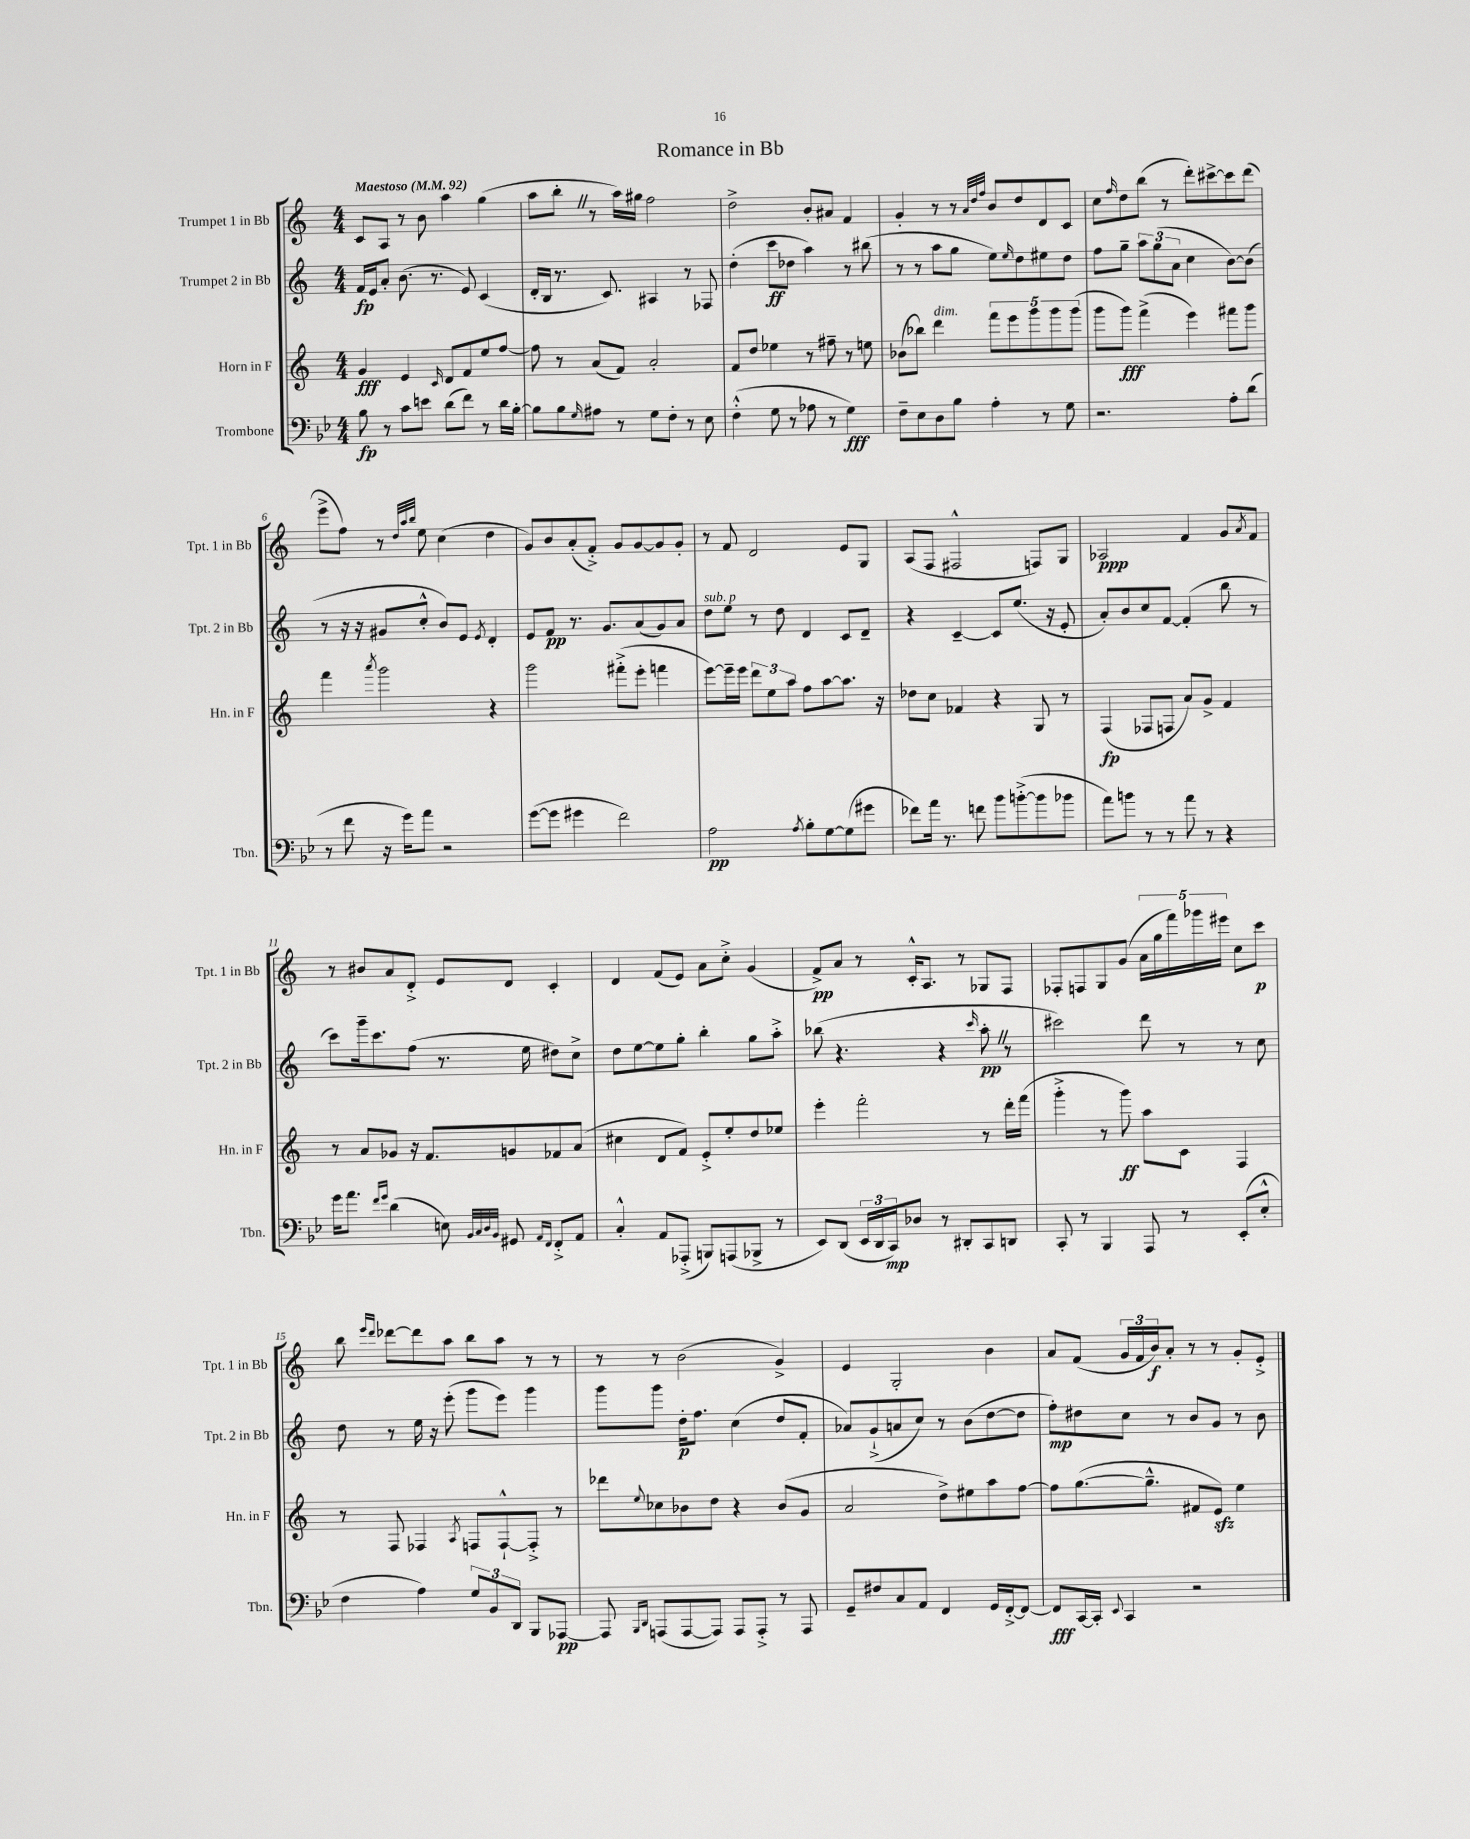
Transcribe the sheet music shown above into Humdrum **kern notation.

**kern	**kern	**kern	**kern
*staff4	*staff3	*staff2	*staff1
*clefF4	*clefG2	*clefG2	*clefG2
*k[b-e-]	*k[]	*k[]	*k[]
*M4/4	*M4/4	*M4/4	*M4/4
*MM92	*MM92	*MM92	*MM92
8B-	4g	16f	8c
.	.	16e	.
8r	.	8a'	8A
8c	4e	(8.b	8r
8e	.	.	8b
.	.	8.r	.
.	16qqc	.	.
(8d	8d	.	4aa
8f)	8f	8e)	.
8r	8ee	(4c	(4gg
16d	[8ff	.	.
[16B-'	.	.	.
=	=	=	=
8B-]	8ff]	16d'	8aa
.	.	16B	.
8B-	8r	8.r	8bb'
16qqG	.	.	.
8A#	(8a	.	8r
.	.	8.c)	.
8r	8f)	.	16aa)
.	.	.	16gg#
8G	2a'	4A#	2ff
8F'	.	.	.
8r	.	8r	.
8E-	.	8F-	.
=	=	=	=
(4F'^^	8f	(4dd'	2dd^
.	8dd	.	.
8G	4ee-	8ccc	.
8r	.	8dd-	.
8A-	8r	4aa)	8b'
8r	8ff#~	.	8a#
4G)	8r	8r	4f
.	8ee	(8bb#	.
=	=	=	=
8F~	(8b-	8r	4g'
8E-	8bb-)	8r	.
8D	4ddd	8aa	8r
8B-	.	8gg	8r
.	.	.	32qqa
.	.	.	32qqdd
.	.	.	32qqff
4A'	10fff	8ee)	8b
.	10eee	.	.
.	.	16qqee	.
.	.	8dd	8dd
.	10ggg	.	.
8r	.	8ee#	8d
.	10ggg	.	.
8G	.	8dd	8c
.	(10ggg	.	.
=	=	=	=
2.r	8ggg	8ff	8cc
.	.	.	16qqff
.	8ggg)	8gg~	8dd
.	(4fff^	12aa	(8bb
.	.	(12gg	.
.	.	.	8r
.	.	12a	.
.	4eee)	4cc	8ddd')
.	.	.	[8ccc#^
8A'	8fff#	[8b)	8ccc#]
(8d	8ggg	(8b]	(8ddd
=	=	=	=
8r	4fff	8r	8eee^
8f	.	16r	8ff)
.	.	16r	.
.	8qaaa	.	.
16r	2ggg	8g#	8r
16g)	.	.	.
.	.	.	32qqdd
.	.	.	32qqaa
.	.	.	32qqbb
8a	.	8cc'^^	8ee
2r	.	8b)	(4cc
.	.	8e	.
.	.	8qe	.
.	4r	4d'	4dd
=	=	=	=
([8g	2ggg	8e	8g)
8g]	.	8f	8b
4g#	.	8.r	(8a'
.	.	.	8f'^)
.	.	8.g	.
2f)	(8fff#'^	.	8g
.	8eee'	(8a	[8g
.	4fff	8g)	8g]
.	.	8a	8g'
=	=	=	=
2A	[8eee)	8dd	8r
.	16eee~]	8ee	8f
.	16eee	.	.
.	12ddd	8r	2d
.	12ee	.	.
.	.	8dd	.
.	12aa	.	.
8qA	.	.	.
8B-'	8ff	4d	.
[8G	[8aa	.	.
(8G]	8.aa]	8c	8e
8g#	.	8d~	8G
.	16r	.	.
=	=	=	=
8f-)	8dd-	4r	(8A
16a	8cc	.	8F
8.r	.	.	.
.	4f-	[4c~	2F#^^
8f	.	.	.
8b-	4r	8c]	.
([8b'^	.	(8.ee	.
8b]	8G	.	8F)
.	.	16r	.
8b-	8r	8e'	8G
=	=	=	=
8a)	(4F	8a')	2A-
8b	.	8b	.
8r	8F-	8cc	.
8r	8F	[8f	.
8a	8a)	(4f']	4f
8r	8g^	.	.
4r	4f	8bb	8g
.	.	.	8qa
.	.	8r	8f
=	=	=	=
16g	8r	8ccc)	8r
8.a	.	.	.
.	8a	16ggg~	8b#
.	.	8.ccc	.
16qqf	.	.	.
16qqg	.	.	.
(4d	8g-	.	8a
.	16r	(8ff	8d'^
.	8.f	.	.
8E)	.	8.r	8e
32qqBB-	.	.	.
32qqC	.	.	.
32qqD	.	.	.
32qqBB-	.	.	.
8GG#	8g	.	8d
.	.	16ee	.
16qqAA	.	.	.
16qqFF	.	.	.
8FF'^	8f-	8dd#)	4c'
8AA	(8a	8cc^	.
=	=	=	=
4C'^^	4cc#	8dd	4d
.	.	[8ee	.
8AA	8d	8ee]	(8f
(8AAA-'^	8f)	8gg'	8e)
8BBB)	8e'^	4bb'	8a
(8AAA	8ee'	.	8cc'^
8BBB-^	8dd	8gg	(4g
8r	8ee-	8aa'^	.
=	=	=	=
8EE-)	4eee'	(8bb-	8f^)
(8DD	.	4.r	8a
24EE-	2fff'	.	8r
24DD	.	.	.
24CC)	.	.	.
8D-	.	.	16c'^^
.	.	.	8.A
8r	.	4r	.
8DD#'	.	.	8r
.	.	16qqccc	.
8CC	8r	8aa'	8G-
8DD	16ddd'	8r	8F
.	(16fff	.	.
=	=	=	=
8CC'	4ggg'^	2ccc#)	8F-'
8r	.	.	8F
4BBB-	8r	.	8G
.	8ggg)	.	(8g
8AAA	8aa	8ddd	20a
.	.	.	20gg
.	.	.	20fff)
8r	8c	8r	.
.	.	.	20ggg-
.	.	.	20eee#
(8EE-'	4F	8r	8cc
8E-'^^	.	8cc	8ccc
=	=	=	=
4F	8r	8dd	8bb
.	.	.	16qqeee
.	.	.	16qqddd
.	8F	8r	[8ddd-
4A)	4F-	16ee	8ddd-]
.	.	16r	.
.	.	(8eee'	8aa
.	8qA	.	.
12G	8F	8ggg	8bb
12BB-	.	.	.
.	[8F`^^	8eee)	8aa
12DD	.	.	.
8BBB-	8F'^]	4ggg	8r
[8AAA-	8r	.	8r
=	=	=	=
8AAA-]	8ddd-	8ggg	8r
16qqBBB-	.	.	.
16qqDD	8qqee	.	.
(8AAA	8cc-	8ggg	8r
[8AAA	8b-	16dd'	(2b
.	.	8.ff	.
8AAA])	8dd	.	.
8AAA	4r	(4cc	.
8AAA'^	.	.	.
8r	(8b-	8dd	4g^)
8AAA	8g	8f'	.
=	=	=	=
8GG~	2a	8a-)	4e
8F#	.	(8g`^	.
8C	.	8a	2G'
8AA	.	8cc)	.
4FF	8dd^)	8r	.
.	8ee#	(8b	.
16GG	8aa	[8dd	4b
[16FF'^	.	.	.
8FF_	[8ff	8dd]	.
=	=	=	=
8FF]	8ff]	8ff')	8a
[16CC	([8.gg	8dd#	(8f
16CC']	.	.	.
8qqEE-	.	.	.
4CC	.	8cc	24g
.	.	.	24f
.	8.gg~^^]	.	.
.	.	.	24b)
.	.	8r	8a'
2r	8f#	8b	8r
.	8e)	8g	8r
.	4ee	8r	8g'
.	.	8b	8e'^
==	==	==	==
*-	*-	*-	*-
